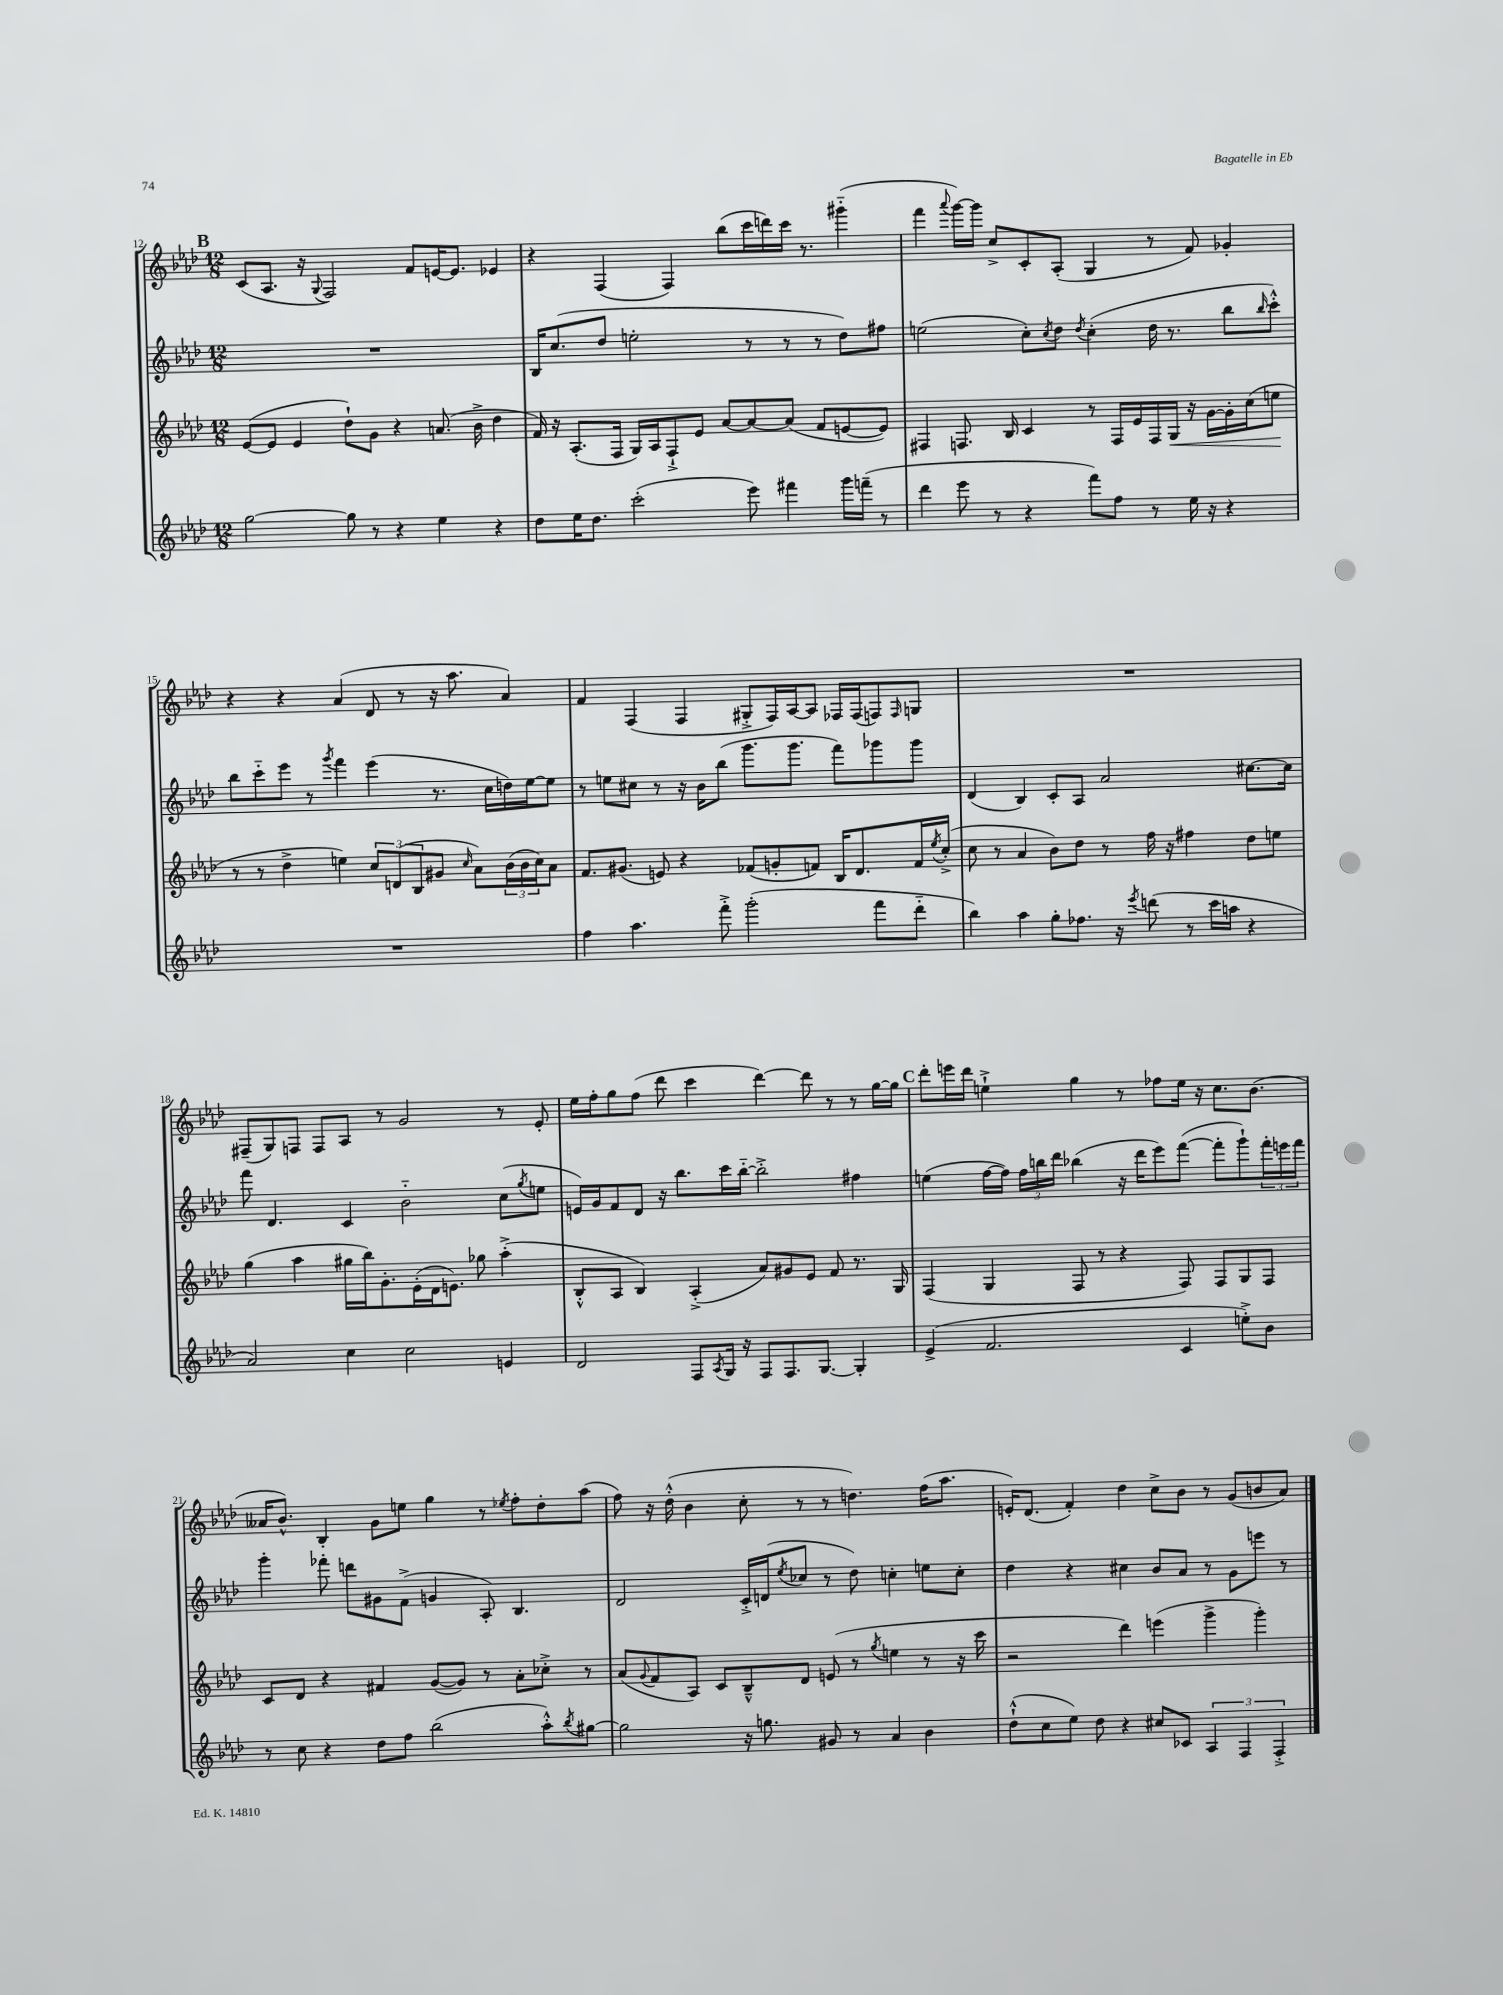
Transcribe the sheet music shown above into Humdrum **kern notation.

**kern	**kern	**kern	**kern
*staff4	*staff3	*staff2	*staff1
*clefG2	*clefG2	*clefG2	*clefG2
*k[b-e-a-d-]	*k[b-e-a-d-]	*k[b-e-a-d-]	*k[b-e-a-d-]
*M12/8	*M12/8	*M12/8	*M12/8
[2gg	([8e-	1.r	(8c
.	8e-]	.	8.A-
.	4e-	.	.
.	.	.	16r
.	.	.	8qqG
.	.	.	2F)
8gg]	8dd-`)	.	.
8r	8g	.	.
4r	4r	.	.
.	.	.	8f
4ee-	(8.a	.	[16e
.	.	.	8.e]
.	16b-^	.	.
4r	4dd-	.	4e-
=	=	=	=
8dd-	16f)	16B-	4r
.	16r	(8.cc	.
16ee-	(8.A-'	.	.
8.dd-	.	.	.
.	.	8dd-	(4F
.	16F	.	.
(2ccc'	16G)	2ee'	.
.	16A-	.	.
.	8F`^	.	4F)
.	8e-	.	.
.	[8a-	.	(8bb-
8eee-)	8a-_	8r	16ccc
.	.	.	16ddd)
4fff#	(8a-]	8r	16ccc
.	.	.	8.r
.	8f	8r	.
16ggg	[8e	8dd-)	(4ggg#'~
(16fff~	.	.	.
8r	8e])	8ff#	.
=	=	=	=
4ddd-	4F#	(2ee	4fff
.	.	.	8qqaaa-
8eee-	8.F	.	[16ggg)
.	.	.	16ggg]
8r	.	.	8cc^
.	16B-	.	.
4r	4c	8cc')	8c'
.	.	8qcc	.
.	.	8dd-	(8A-'
.	.	8qdd-	.
8fff)	8r	(4cc'	4G
8ff	16F	.	.
.	16e-	.	.
8r	16F	16dd-	8r
.	16G	8.r	.
16ee-	16r	.	8f)
16r	[16g	.	.
4r	16g']	8bb-	4g-'
.	(16cc	.	.
.	.	16qqbb-	.
.	8ee	8ccc'^^)	.
=	=	=	=
1.r	8r	8bb-	4r
.	8r	8ccc'~	.
.	4dd-^	8eee-	4r
.	.	8r	.
.	.	8qggg	.
.	4ee)	4fff	(4a-
.	12cc	(4eee-	8d-
.	(12d	.	.
.	.	.	8r
.	12B-	.	.
.	8g#	8.r	16r
.	.	.	8.aa-
.	16qqcc	.	.
.	8a-)	.	.
.	.	16cc	.
.	(24b-	16dd)	4a-)
.	24b-	.	.
.	.	[16ee-	.
.	24cc)	.	.
.	8a-	8ee-]	.
=	=	=	=
4ff	8.f	8r	4f
.	.	8ee	.
.	(8.g#	.	.
4.aa-	.	8cc#	(4F
.	8e)	8r	.
.	4r	16r	4F
.	.	16b-	.
8fff'^	.	(8bb-	.
(2ggg'	(8f-	8.ggg	8G#'^
.	8g'	.	16F)
.	.	8.ggg	[16A-
.	8f)	.	8A-]
.	16B-	8fff)	16F-
.	8.d-	.	(16F-
8fff	.	8ggg-	8F)
.	.	.	16qqF
8ddd-'~	16f	8ggg-	8G
.	8qee-	.	.
.	(16cc'^	.	.
=	=	=	=
4bb-)	8cc	(4d-	1.r
.	8r	.	.
4aa-	4a-	4B-)	.
8gg'	8b-)	8c'	.
8.ff-	8dd-	8A-	.
.	8r	2a-	.
16r	.	.	.
8qeee-	.	.	.
(8ddd	16ff	.	.
.	16r	.	.
8r	4ff#	.	.
16ccc	.	.	.
16aa	.	.	.
4r	8dd-	[8.cc#	.
.	8ee	.	.
.	.	16cc#]	.
=	=	=	=
2a-)	(4gg	8fff	(8F#~
.	.	4.d-	8G)
.	4aa-	.	8F
.	.	.	8F
4cc	16gg#	4c	8A-
.	16bb-)	.	.
.	8.g'	.	8r
2cc	.	2b-'~	2g
.	(16e-'	.	.
.	16d-	.	.
.	8.e)	.	.
.	8gg-	.	.
4e	(4aa-'^	(8cc	8r
.	.	8qgg	.
.	.	8ee	8e-'
=	=	=	=
2d-	8B-'^^	16e)	16ee-
.	.	16g	16ff'
.	8A-	8f	8gg
.	4B-)	8d-	(8ff
.	.	16r	8ddd-
.	.	8.bb-	.
8F	(4A-'^	.	4ccc
8qA-	.	.	.
16G	.	16ccc	.
16r	.	[16bb-'~	.
8F	8a-)	2bb-'^]	[4ddd-)
8.F	8g#	.	.
.	8e-	.	8ddd-]
[8.G	.	.	.
.	8f	.	8r
4G']	8.r	4ff#	8r
.	.	.	[16gg
.	16G	.	16gg]
=	=	=	=
(4e-^	(4F	(4ee	8ddd-'
.	.	.	16eee
.	.	.	16ddd-
2.f	4G	[16ff	4ee`^
.	.	16ff])	.
.	.	24ff	.
.	.	24bb	.
.	.	24ddd-	.
.	8F	(4bb-	4gg
.	8r	.	.
.	4r	16r	8r
.	.	16ddd-	.
.	.	8eee-)	8ff-
4c	8F)	([8fff	16ee
.	.	.	16r
.	8F	8fff']	8.cc
8ee'^)	8G	8ggg`)	.
.	.	.	(8.b-
8b-	8F	24fff'	.
.	.	24eee	.
.	.	24fff	.
=	=	=	=
8r	8c	4ggg'	16a--
.	.	.	8.b-^^)
8cc	8d-	.	.
4r	4r	8fff-'	4B-'
.	.	8ddd	.
8dd-	4f#	8g#	8g
8ff	.	(8f^	8ee
(2bb-	([8g	4g	4gg
.	8g])	.	.
.	8r	8A-')	8r
.	.	.	8qee-
.	8a-'	4.B-	8ff'
8aa-'^^)	8cc-'^	.	8dd-'
8qbb-	.	.	.
[8gg#	8r	.	(8aa-
=	=	=	=
2gg#]	(8a-	2d-	8ff)
.	8qqg	.	.
.	8f	.	16r
.	.	.	(16dd-'^^
.	8A-)	.	4b-
.	8c	.	.
16r	8B-~^^	16c'^	8cc'
8.gg	.	(16d	.
.	.	8qee-	.
.	8d-	8cc-	8r
8g#	(8e	8r	8r
8r	8r	8dd-)	4.dd)
.	8qgg	.	.
4a-	4ee	4cc'	.
4b-	8r	8ee	(16ff
.	.	.	8.aa-
.	16r	8cc'	.
.	16ccc	.	.
=	=	=	=
(8dd-`^^	2r	4dd-	16e')
.	.	.	(8.d-
8cc	.	.	.
8ee-)	.	4r	4f')
8dd-	.	.	.
4r	4ddd-)	4cc#	4dd-
8cc#	(4eee	8b-	8cc^
8c-	.	8a-	8b-
6A-	4ggg^	8r	8r
.	.	8g	(8g
6F	.	.	.
.	4ggg')	8eee	8b
6F'^	.	.	.
.	.	8r	8a-)
==	==	==	==
*-	*-	*-	*-
